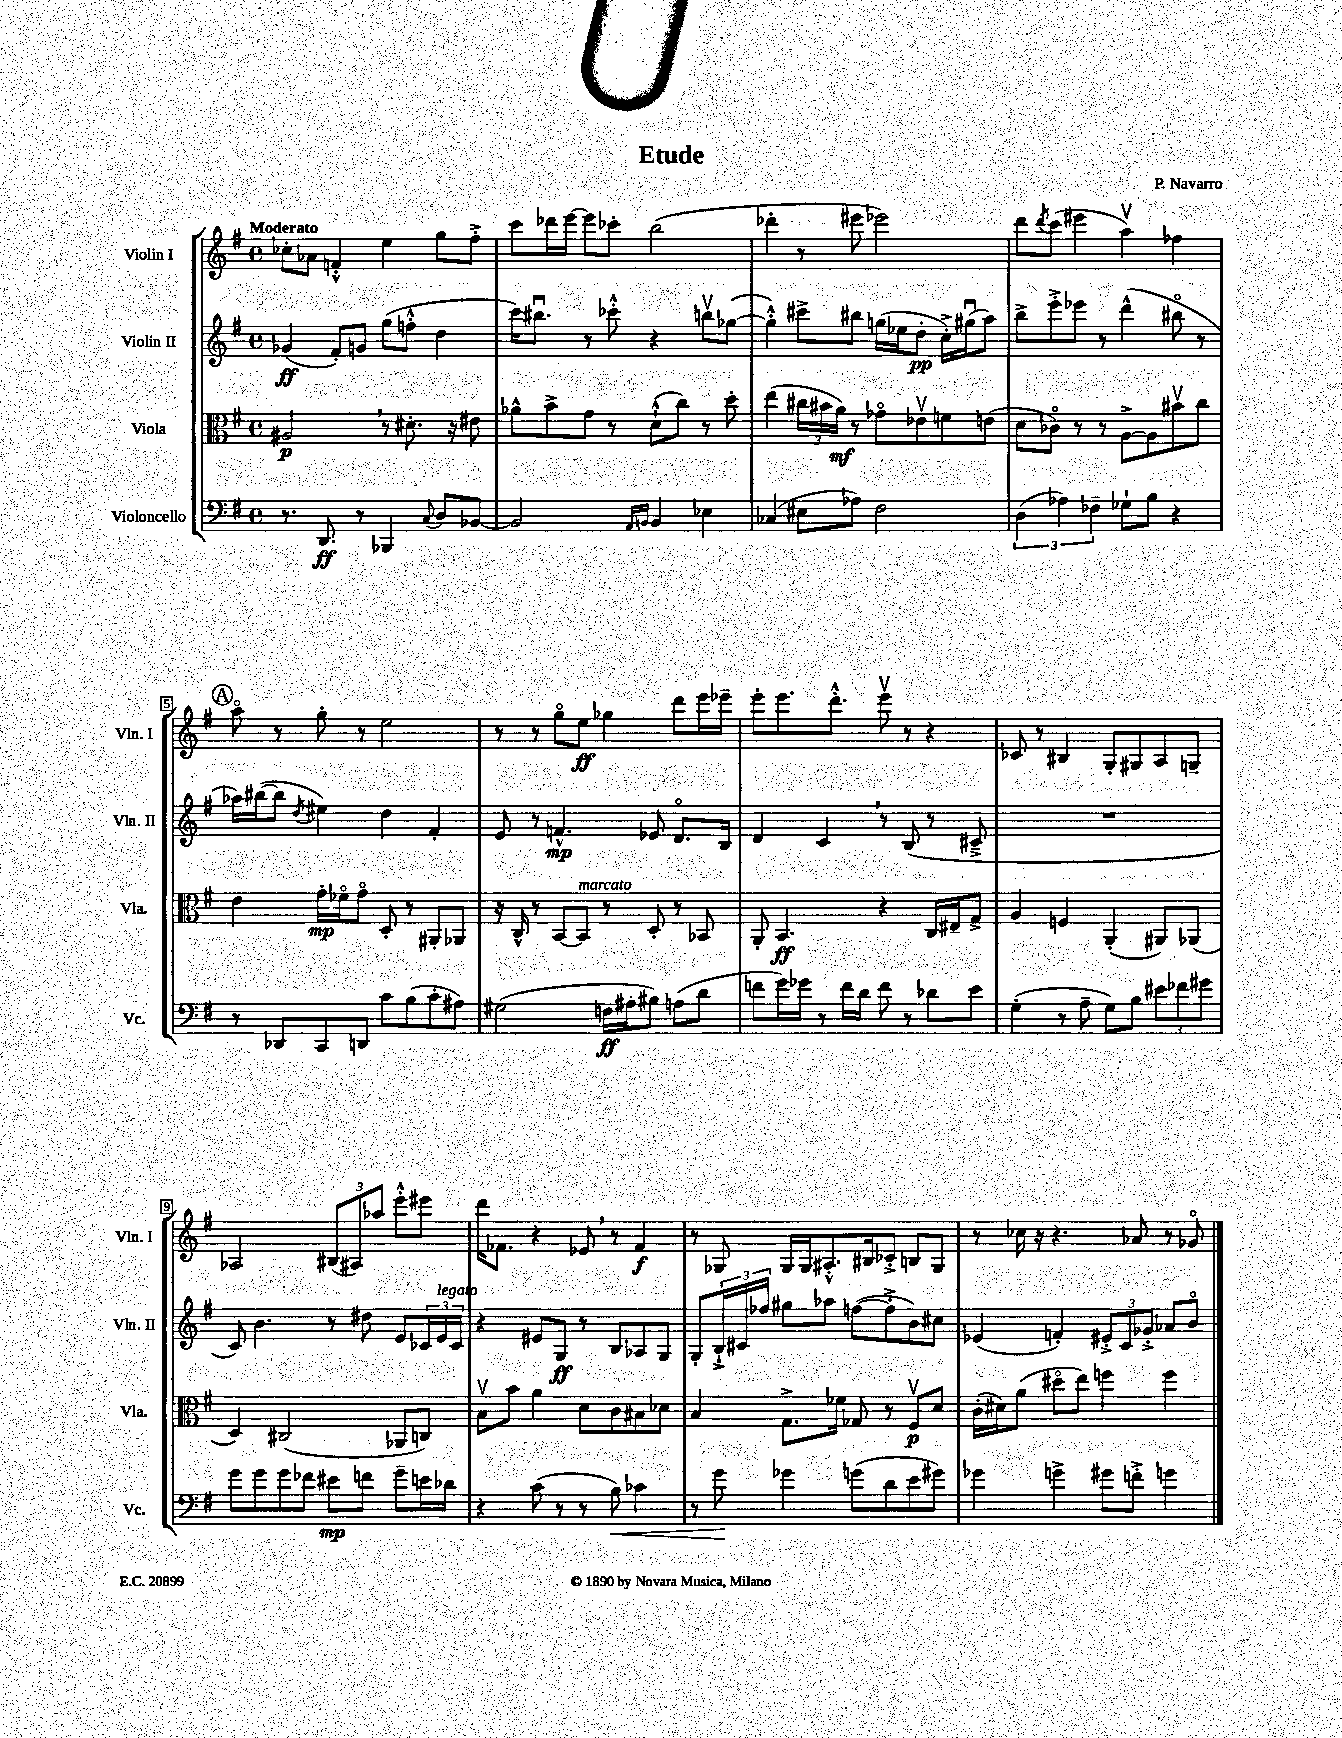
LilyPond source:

\header { title = "Etude" composer = "P. Navarro" }
<<
\new StaffGroup <<
\new Staff = "s0" \with { instrumentName = "Violin I" shortInstrumentName = "Vln. I" } {
    \clef treble \key g \major \defaultTimeSignature \time 4/4 \tempo "Moderato"
    ces''8-. aes'8 f'4-.-^ e''4 g''8 fis''8-.-> |
    c'''8 des'''16 e'''16~ e'''8 ces'''8-. b''2( |
    des'''4-. r8 eis'''8 ees'''2) |
    d'''8 \acciaccatura { d'''8 } c'''8( eis'''4 a''4\upbow) fes''4 |
    \mark \markup { \circle "A" } a''8\flageolet r8 g''8-. r8 e''2 |
    r8 r8 g''8\flageolet e''8\ff ges''4 d'''8 e'''16 ees'''16-- |
    e'''8-. e'''8. d'''8.-.-^ e'''8\upbow r8 r4 |
    ces'8 r8 bis4 g8-. gis8 a8 g8-- |
    aes2 \tuplet 3/2 { bis8( ais8) aes''8 } e'''8-.-^ eis'''8 |
    d'''16 fes'8. r4 ees'8 \breathe r8 fes'4\f |
    r8 ges8 ges16 ges16 ais8.-.-^ bis16 ces'8-.-> b8 ges8 |
    r8 ces''16 r16 r4. aes'8 r8 ges'8\flageolet \bar "|." |
}
\new Staff = "s1" \with { instrumentName = "Violin II" shortInstrumentName = "Vln. II" } {
    \clef treble \key g \major \defaultTimeSignature \time 4/4
    ges'4\ff( fis'8-.) g'8 g''8( f''8-.-^ d''4 |
    c'''16) bis''8.\downbow r8 ces'''8-.-^ r4 b''8\upbow ges''8~( |
    ges''4-.-^) cis'''8-> bis''8 g''16( ees''16 d''8-.\pp c''16-.->) gis''16\downbow( a''8) |
    b''8-> e'''8-.-> ees'''8 r8 d'''4-^( bis''8\flageolet r8 |
    \mark \markup { \circle "A" } aes''16) bis''16~( bis''8 \acciaccatura { d''8 } eis''4) d''4 fis'4-. |
    e'8 r8 f'4.-^\mp ees'8 d'8.\flageolet b16 |
    d'4 c'4 \breathe r8 b8( r8 cis'8---> |
    R1 |
    c'8) b'4. r8 dis''8 e'8 \tuplet 3/2 { ces'16 e'16^\markup { \italic "legato" } ces'16 } |
    r4 eis'8 g8\ff r8 b8 aes8 g8 |
    g8-. \tuplet 3/2 { b16-!-> cis'16 fes''16 } gis''8 aes''8 f''8~( f''8-.-> b'8) cis''8 |
    ees'4( f'4-.) \tuplet 3/2 { eis'8-.-> c'8 ges'8-.-> } aes'8 b'8\flageolet \bar "|." |
}
\new Staff = "s2" \with { instrumentName = "Viola" shortInstrumentName = "Vla." } {
    \clef alto \key g \major \defaultTimeSignature \time 4/4
    ais2\p \breathe r8 dis'8.-. r16 eis'8 |
    aes'8-^ b'8-> g'8 r8 d'8-!-^( c''8) r8 d''8-. |
    e''4( \tuplet 3/2 { cis''16 bis'16 a'16\mf) } r8 ges'8\flageolet ees'8\upbow f'8 e'8( |
    d'8 ces'8\flageolet) r8 r8 a8~-> a8 bis'8\upbow c''8 |
    \mark \markup { \circle "A" } e'4 g'16-.\mp fes'16\flageolet g'8\flageolet d8-. r8 ais,8-. aes,8 |
    r16 c16-^ r8 b,8~ b,8^\markup { \italic "marcato" } r8 d8-. r8 bes,8 |
    a,8-. b,4.\ff r4 c16 eis16-- g8-> |
    a4 f4 a,4-.( ais,8) aes,8( |
    d4) cis2( aes,8 c8) |
    b8\upbow b'8 a'4 d'8 c'8 bis8 des'8 |
    b4 g8.-> fes'16 ges8 r8 fis8\upbow\p d'8 |
    c'16-.( dis'16) a'8( dis''8\flageolet e''8) f''4 f''4 \bar "|." |
}
\new Staff = "s3" \with { instrumentName = "Violoncello" shortInstrumentName = "Vc." } {
    \clef bass \key g \major \defaultTimeSignature \time 4/4
    r8. d,8.\ff r8 bes,,4 \appoggiatura { c8 } d8 bes,8~ |
    bes,2 \grace { a,16 b,16 } b,4 ees4 |
    ces4( eis8 aes8) fis2 |
    \tuplet 3/2 { d4( aes4) fes4-- } ges8-! b8 r4 |
    \mark \markup { \circle "A" } r8 des,8 c,8 d,8 c'8 b8( c'8-. ais8) |
    gis2( f16\ff ais16-. bis8) a8( d'8 |
    f'8 g'16) ges'16 r8 f'16 d'16 f'8 r8 des'8 e'8 |
    g4-.( r8 a8-- g8) b8 \tuplet 3/2 { eis'8 fes'8 gis'8 } |
    g'8 g'8 g'8 fes'8 eis'8\mp f'8 g'8-- e'16 des'16 |
    r4 c'8( r8 r8 b8\<) ces'4 |
    r8 g'8\! ges'4 g'8( d'8 e'8 gis'8) |
    ges'4 g'4-> gis'8 f'8-.-> g'4 \bar "|." |
}
>>
>>
\layout { \context { \Score \override BarNumber.stencil = #(make-stencil-boxer 0.1 0.3 ly:text-interface::print) } }
